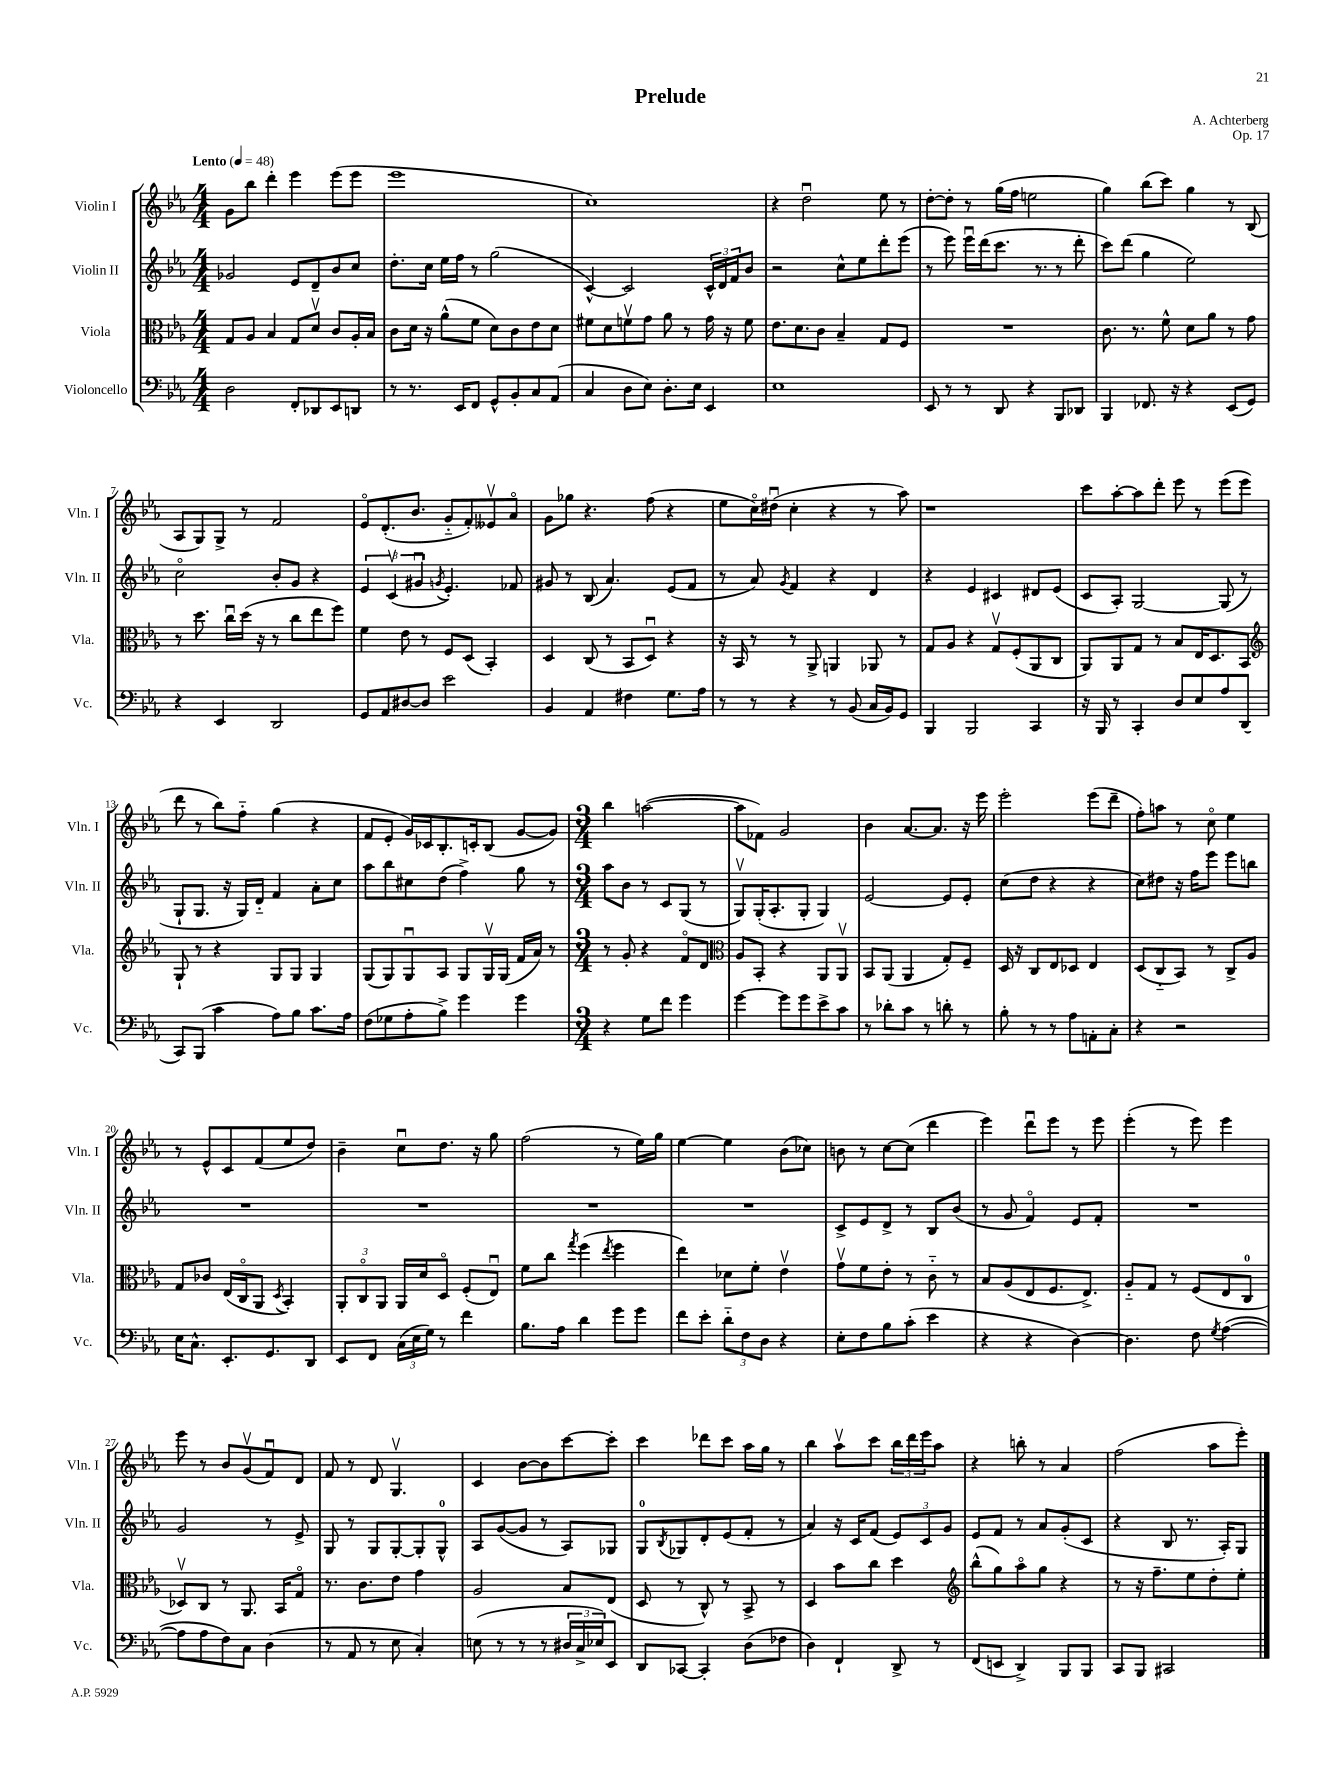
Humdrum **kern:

**kern	**kern	**kern	**kern
*staff4	*staff3	*staff2	*staff1
*clefF4	*clefC3	*clefG2	*clefG2
*k[b-e-a-]	*k[b-e-a-]	*k[b-e-a-]	*k[b-e-a-]
*M4/4	*M4/4	*M4/4	*M4/4
*MM48	*MM48	*MM48	*MM48
2D\	8G/L	2g-/	8g\L
.	8A-/J	.	8bb-\J
.	4B-/	.	4ddd'\
8FF'/L	8G/L	8e-/L	4eee-\
8DD-/	8dv/J	8d~/	.
8EE-/	8c/L	8b-/	(8eee-\L
8DD/J	16A-'/L	8cc/J	8eee-\J
.	16B-/JJ	.	.
=	=	=	=
8r	8c\L	8.dd'\L	1eee-
8.r	16d\Jk	.	.
.	16r	16cc\Jk	.
.	(8a-^^\L	16ee-\LL	.
16EE-/LK	.	16ff\JJ	.
8FF/J	8f\J	8r	.
8GG^^/L	8d\L)	(2gg\	.
8BB-'/	8c\	.	.
8C/	8e-\	.	.
(8AA-/J	8d\J	.	.
=	=	=	=
4C/	8f#\L	[4c^^/)	1cc)
.	8d\	.	.
8D\L	8fv\	2c/]	.
8E-\J)	8g\J	.	.
8.D'\L	8a-\	.	.
.	8r	.	.
16E-\Jk	.	.	.
4EE-/	16g\	24c^^/LL	.
.	.	24d/	.
.	16r	.	.
.	.	24f/J	.
.	8f\	8b-/J	.
=	=	=	=
1E-	8.e-\L	2r	4r
.	8.d\	.	.
.	.	.	2ddu\
.	8c\J	.	.
.	4B-~/	8cc^^\L	.
.	.	8ee-\	.
.	8G/L	8ddd'\	8ee-\
.	8F/J	(8eee-\J	8r
=	=	=	=
8EE-/	1r	8r	[8dd'\L
8r	.	8eee-\)	8dd'\]J
8r	.	16eee-u\LL	8r
.	.	(16ddd\J	.
8DD/	.	8.ccc\J	(16gg\LL
.	.	.	16ff\JJ
4r	.	.	2ee\
.	.	8.r	.
8BBB-/L	.	8r	.
8DD-/J	.	8ddd'\	.
=	=	=	=
4BBB-/	8.c\	8ccc\L)	4gg\)
.	.	(8ddd\J	.
.	8.r	.	.
8.FF-/	.	4gg\	(8bb-\L
.	8f^^\	.	8ccc\J)
16r	.	.	.
4r	8d\L	2ee-\)	4gg\
.	8a-\J	.	.
(8EE-/L	8r	.	8r
8GG/J)	8g\	.	(8B-/
=	=	=	=
4r	8r	2cco\	8A-/L
.	8.dd\	.	8G/)
4EE-/	.	.	8G^/J
.	16ccu\LL	.	.
.	(16dd\JJ	.	8r
.	16r	.	.
2DD/	8r	8b-'/L	2f/
.	8cc\L	8g/J	.
.	8ee-\	4r	.
.	8ff\J)	.	.
=	=	=	=
8GG/L	4f\	6e-/	8e-o/L
8AA-/	.	.	(8.d'/
.	.	(6cv/	.
[8D#/	8e-\	.	.
.	.	.	8.b-/J
.	.	6g#u/	.
8D#/]J	8r	.	.
.	.	8qg/	.
2e-\	8F/L	4.e-'/)	8g'~/L
.	(8D/J	.	8f'/)
.	4BB-'/)	.	8e--v/
.	.	8f-/	8a-o/J
=	=	=	=
4BB-/	4D/	8g#/	8g\L
.	.	8r	8gg-\J
4AA-/	(8C/	(8B-/	4.r
.	8r	4.a-/)	.
4F#\	8BB-/L	.	.
.	8Du/J)	.	(8ff\
8.G\L	4r	(8e-/L	4r
.	.	8f/J	.
16A-\Jk	.	.	.
=	=	=	=
8r	16r	8r	8ee-\L
.	16BB-/	.	.
8r	8r	8a-/)	16cco\L)
.	.	.	(16dd#u\JJ
.	.	8qg/	.
4r	8r	4f/	4cc'\
.	8AA-^/	.	.
8r	4AA/	4r	4r
(8BB-/	.	.	.
16C/LL	8AA-/	4d/	8r
16BB-/J)	.	.	.
8GG/J	8r	.	8aa-\)
=	=	=	=
4BBB-/	8G/L	4r	1r
.	8A-/J	.	.
2BBB-/	4r	4e-/	.
.	8Gv/L	4c#/	.
.	(8F'/	.	.
4CC/	8AA-/	8d#/L	.
.	8C/J	(8e-/J	.
=	=	=	=
16r	8AA-/L)	8c/L	8ccc\L
16BBB-/	.	.	.
8r	8AA-/	8A-'/J)	[8aa-'\
4CC'/	8G/J	[2G/	8aa-\]
.	8r	.	8ddd'\J
8D/L	8B-/L	.	8eee-\
8E-/	16E-/K	.	8r
.	8.D/	.	.
8A-/	.	(8G/]	(8eee-\L
(8DD/J	8BB-/J	8r	8eee-\J
=	=	=	=
*	*clefG2	*	*
8CC/L)	8G`/	8G`/L	8ddd\
(8BBB-/J	8r	8.G/J	8r
4c\	4r	.	8bb-\L)
.	.	16r	.
.	.	16G/LL)	8ff'~\J
.	.	16d'~/JJ	.
8A-\L)	8G/L	4f/	(4gg\
8B-\J	8G/J	.	.
8.c\L	4G/	8a-'\L	4r
.	.	8cc\J	.
16A-\Jk	.	.	.
=	=	=	=
(8F\L	(8G/L	8aa-\L	8f/L
8G-\	8G/)	8bb-\	8e-'/J
8A-'\	8Gu/	8cc#\	16g/LL)
.	.	.	16c-/J
8B-^\J)	8A-/J	(8dd\J	8.B-'/
4g\	8G/L	4ff^\)	.
.	.	.	16c'/k
.	16Gv/L	.	(8B-/J
.	(16G/JJ	.	.
4g\	16f/LL	8gg\	[8g/L
.	16a-/JJ)	.	.
.	8r	8r	8g/]J)
=	=	=	=
*M3/4	*M3/4	*M3/4	*M3/4
4r	8r	8aa-\L	4bb-\
.	8g'/	8b-\J	.
8G\L	4r	8r	([2aa\
8f\J	.	8c/L	.
4g\	8fo/L	(8G/J	.
.	8d/J	8r	.
=	=	=	=
*	*clefC3	*	*
[4g\	8A-/L	8Gv/L)	8aa\]L
.	8BB-'/J	(16G'/K	8f-\J)
.	.	8.A-'/	.
8g\]L	4r	.	2g/
8g\	.	8G'/J	.
8e-^\	8AA-/L	4G/)	.
8c\J	8AA-v/J	.	.
=	=	=	=
8r	8BB-/L	[2e-/	4b-\
8d-'\L	(8AA-/J	.	.
8c\J	4AA-/	.	[8.a-/L
8r	.	.	.
.	.	.	8.a-/]J
8d'\	8G'/L)	8e-/]L	.
8r	8F~/J	8e-'/J	16r
.	.	.	16eee-\
=	=	=	=
8B-'\	16D/	(8cc\L	2eee-'\
.	16r	.	.
8r	8C/L	8dd\J	.
8r	8E-/	4r	.
8A-\L	8D-/J	.	.
8AA'\	4E-/	4r	(8eee-\L
8C'\J	.	.	8ddd~\J
=	=	=	=
4r	(8D/L	8cc\L)	8ff'\L)
.	8C'~/	8dd#\J	8aa\J
2r	8BB-/J)	16r	8r
.	.	16ff\LK	.
.	8r	8eee-\J	8cco\
.	8C^/L	8eee-\L	4ee-\
.	8A-/J	8bb\J	.
=	=	=	=
16E-\LK	8G/L	2.r	8r
8.C^^\J	.	.	.
.	8c-/J	.	8e-^^/L
8.EE-'/L	(16E-/LL	.	8c/
.	16Co/J	.	.
.	8AA-/J	.	(8f/
8.GG/	.	.	.
.	8qD/	.	.
.	4BB-'/)	.	8ee-/
8DD/J	.	.	8dd/J)
=	=	=	=
8EE-/L	12AA-'/L	2.r	4b-~\
.	12Co/	.	.
8FF/J	.	.	.
.	12AA-/J	.	.
(24C\LL	16AA-/LL	.	8ccu\L
24E-\	.	.	.
.	16d/J	.	.
24G\JJ)	.	.	.
8r	8Do/J	.	8.dd\J
4f\	(8F'/L	.	.
.	.	.	16r
.	8E-u/J)	.	8gg\
=	=	=	=
8.B-\L	8f\L	2.r	(2ff\
.	8cc\J	.	.
16A-\Jk	.	.	.
.	8qgg/	.	.
4d\	(4ff\	.	.
.	8qee-/	.	.
8g\L	4ff\	.	8r
8g\J	.	.	16ee-\LL)
.	.	.	16gg\JJ
=	=	=	=
8f\L	4ee-\)	2.r	[4ee-\
8e-'\J	.	.	.
12d'~\L	8d-\L	.	4ee-\]
12F\	.	.	.
.	8f'\J	.	.
12D\J	.	.	.
4r	4e-v\	.	(8b-\L
.	.	.	8cc-\J)
=	=	=	=
8E-'\L	8gv\L	8c^/L	8b\
8F\	8f\	8e-/	8r
8B-\	8e-'\J	8d^/J	[8cc\L
(8c'\J	8r	8r	(8cc\]J
4e-\	8c'~\	8B-/L	4ddd\
.	8r	(8b-/J	.
=	=	=	=
4r	8B-/L	8r	4eee-\)
.	(8A-/	8g/	.
4r	8E-/	4fo/)	8dddu\L
.	8.F/	.	8eee-\J
[4D\)	.	8e-/L	8r
.	8.E-^/J)	.	.
.	.	8f'/J	8eee-\
=	=	=	=
4.D\]	8A-'~/L	2.r	(4eee-'\
.	8G/J	.	.
.	8r	.	8r
8F\	(8F/L	.	8eee-\)
8qG/	.	.	.
([4A-\	8E-/	.	4eee-\
.	8C/J	.	.
=	=	=	=
8A-\]L	8D-v/L)	2g/	8eee-\
8A-\	8C/J	.	8r
8F\)	8r	.	8b-/L
8C\J	8.AA-/	.	(8gv/
(4D\	.	8r	8fu/)
.	16BB-/LK	.	.
.	8Go/J	8e-^/	8d/J
=	=	=	=
8r	8.r	8G/	8f/
8AA-/	.	8r	8r
.	8.c\L	.	.
8r	.	8G/L	8d/
8E-\	8e-\J	[8G'/	4.Gv/
4C'/)	4g\	8G'/]	.
.	.	8G^^/J	.
=	=	=	=
(8E\	2A-/	8A-/L	4c/
8r	.	([8g/	.
8r	.	8g/]J	[8b-\L
8r	.	8r	8b-\]
24D#/LL	8B-/L	8A-/L)	[8ccc\
24C^/	.	.	.
24E-/J)	.	.	.
8EE-/J	(8E-/J	8G-/J	8ccc'\]J
=	=	=	=
8DD/L	8D/	8G/L	4ccc\
.	.	8qB-/	.
[8CC-/J	8r	8G-/	.
4CC-'/]	8C^^/)	8d'/	8ddd-\L
.	8r	(8e-/	8ccc\J
(8D\L	8BB-^/	8f'/J	16aa-\LL
.	.	.	16gg\JJ
8F-\J	8r	8r	8r
=	=	=	=
4D\)	4D/	4a-/)	4bb-\
4FF`/	8b-\L	16r	8aa-v\L
.	.	16c/LK	.
.	8cc\J	(8f/J	8ccc\J
8DD^/	4dd\	12e-/L)	24bb-\LL
.	.	.	24ddd\
.	.	12c/	24eee-\J
8r	.	.	8aa-\J
.	.	12g/J	.
=	=	=	=
*	*clefG2	*	*
(8FF/L	(8bb-^^\L	8e-/L	4r
8EE/J	8gg\)	8f/J	.
4DD^/)	8aa-o\	8r	8bb'\
.	8gg\J	8a-/L	8r
8BBB-/L	4r	(8g'/	4a-/
8BBB-/J	.	8c/J	.
=	=	=	=
8CC/L	8r	4r	(2ff\
8BBB-/J	16r	.	.
.	8.ff~\L	.	.
2CC#/	.	8B-/	.
.	8ee-\	8.r	.
.	8dd'\	.	8aa-\L
.	.	16A-'/LK)	.
.	8ee-'\J	8G/J	8eee-'\J)
==	==	==	==
*-	*-	*-	*-
